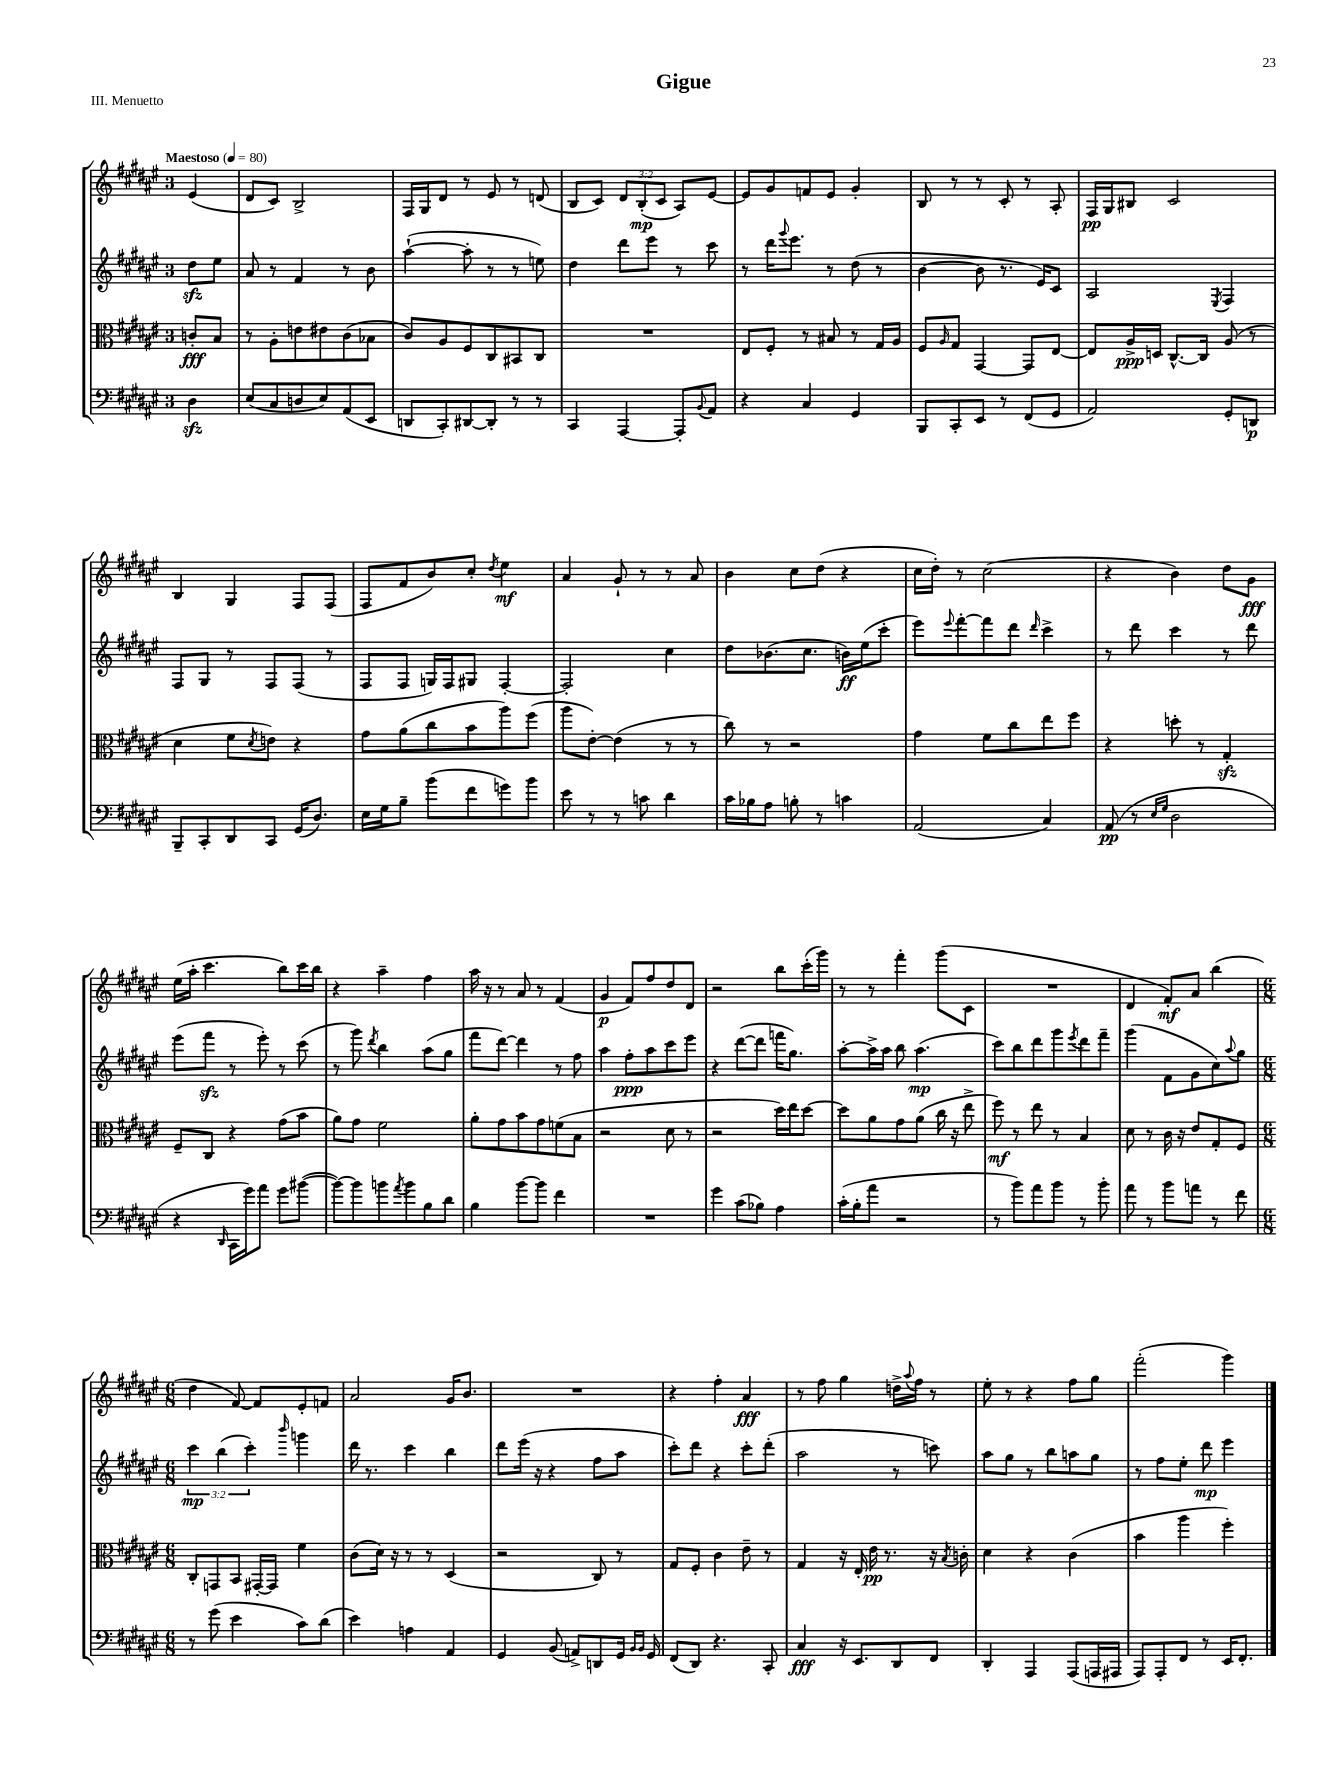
\header { title = "Gigue" piece = "III. Menuetto" }
<<
\new StaffGroup <<
\new Staff = "s0" {
    \clef treble \key fis \major \once \override Staff.TimeSignature.style = #'single-digit \time 3/4 \override Staff.TupletNumber.text = #tuplet-number::calc-fraction-text \partial 4 \tempo "Maestoso" 4 = 80
    eis'4( |
    dis'8 cis'8) b2-> |
    fis16 gis16 dis'8 r8 eis'8 r8 d'8( |
    b8 cis'8) \tuplet 3/2 { dis'8 b8-.\mp( cis'8 } ais8) eis'8~ |
    eis'8 gis'8 f'8 eis'8 gis'4-. |
    b8 r8 r8 cis'8-. r8 ais8-. |
    fis16\pp gis16 bis8 cis'2 |
    b4 gis4 fis8 fis8( |
    fis8 fis'8 b'8) cis''8-. \acciaccatura { dis''8 } eis''4\mf |
    ais'4 gis'8-! r8 r8 ais'8 |
    b'4 cis''8 dis''8( r4 |
    cis''16 dis''16-.) r8 cis''2( |
    r4 b'4) dis''8 gis'8\fff |
    eis''16( ais''16-. cis'''4. b''8) cis'''16 b''16 |
    r4 ais''4-- fis''4 |
    ais''16 r16 r8 ais'8 r8 fis'4( |
    gis'4\p fis'8) fis''8 dis''8 dis'8 |
    r2 b''8 cis'''16-.( gis'''16) |
    r8 r8 fis'''4-. gis'''8( cis'8 |
    R2. |
    dis'4 fis'8-.\mf) ais'8 b''4( |
    \numericTimeSignature \time 6/8 dis''4 fis'8~) fis'8 eis'8-. f'8 |
    ais'2 gis'16 b'8. |
    R2. |
    r4 fis''4-. ais'4\fff |
    r8 fis''8 gis''4 d''16-> \appoggiatura { ais''8 } fis''16 r8 |
    eis''8-. r8 r4 fis''8 gis''8 |
    fis'''2-.( gis'''4) \bar "|." |
}
\new Staff = "s1" {
    \clef treble \key fis \major \once \override Staff.TimeSignature.style = #'single-digit \time 3/4 \override Staff.TupletNumber.text = #tuplet-number::calc-fraction-text \partial 4
    dis''8\sfz eis''8 |
    ais'8 r8 fis'4 r8 b'8 |
    ais''4~-!( ais''8-. r8 r8 e''8) |
    dis''4 dis'''8 eis'''8 r8 cis'''8 |
    r8 dis'''16 \appoggiatura { gis'''8 } eis'''8. r8 dis''8( r8 |
    b'4~ b'8 r8. eis'16) cis'8 |
    ais2 \acciaccatura { eis8 } fis4 |
    fis8 gis8 r8 fis8 fis8( r8 |
    fis8 fis8 g16) fis16 gis8 fis4~-. |
    fis2-. cis''4 |
    dis''8 bes'8.( cis''8. b'16\ff) eis''16( cis'''8-. |
    eis'''8) \appoggiatura { eis'''8 } fis'''8~-. fis'''8 dis'''8 \grace { dis'''16 } cis'''4-> |
    r8 dis'''8 cis'''4 r8 dis'''8 |
    eis'''8( fis'''8\sfz r8 eis'''8-.) r8 cis'''8( |
    r8 gis'''8) \acciaccatura { dis'''8 } b''4 ais''8( gis''8 |
    fis'''8 dis'''8~) dis'''4 r8 fis''8 |
    ais''4 fis''8-.\ppp ais''8 cis'''8 eis'''8 |
    r4 dis'''8~( dis'''8 f'''16 gis''8.) |
    ais''8~-. ais''16-> ais''16 b''8 ais''4.\mp( |
    cis'''8) b''8 dis'''8 gis'''8 \acciaccatura { eis'''8 } dis'''8 fis'''8-- |
    gis'''4( fis'8 gis'8 cis''8) \appoggiatura { ais''8 } gis''8 |
    \numericTimeSignature \time 6/8 \tuplet 3/2 { cis'''4\mp b''4( cis'''4-.) } \grace { b'''16 } g'''4 |
    dis'''16 r8. cis'''4 b''4 |
    dis'''8 eis'''16( r16 r4 fis''8 ais''8 |
    cis'''8-.) dis'''8 r4 cis'''8-. dis'''8-.( |
    ais''2 r8 c'''8) |
    ais''8 gis''8 r8 b''8 a''8 gis''8 |
    r8 fis''8 eis''8-. dis'''8\mp eis'''4 \bar "|." |
}
\new Staff = "s2" {
    \clef alto \key fis \major \once \override Staff.TimeSignature.style = #'single-digit \time 3/4 \partial 4
    c'8-.\fff b8 |
    r8 ais8-. e'8 eis'8 cis'8( bes8 |
    cis'8) ais8 fis8 cis8 bis,8 cis8 |
    R2. |
    eis8 fis8-. r8 bis8 r8 gis16 ais16 |
    fis8 \grace { ais16 } gis8 gis,4~ gis,8 eis8~ |
    eis8 ais16->\ppp d16 cis8.~-^ cis16 ais8( r8 |
    dis'4 fis'8 \acciaccatura { dis'8 } e'8) r4 |
    gis'8 ais'8( cis''8 b'8 ais''8) fis''8( |
    ais''8 eis'8~-.) eis'4( r8 r8 |
    cis''8) r8 r2 |
    gis'4 fis'8 cis''8 eis''8 fis''8 |
    r4 d''8-. r8 gis4-.\sfz |
    fis8-- cis8 r4 gis'8( b'8 |
    ais'8) gis'8 fis'2 |
    ais'8-. gis'8 b'8 gis'8 f'8( b8 |
    r2 dis'8 r8 |
    r2 dis''16) eis''16 dis''8~ |
    dis''8 ais'8 gis'8 ais'8( cis''16 r16 eis''8-> |
    fis''8\mf) r8 eis''8 r8 b4 |
    dis'8 r8 cis'16 r16 eis'8 gis8-. fis8 |
    \numericTimeSignature \time 6/8 cis8-. g,8 b,8 gis,16~-. gis,16 fis'4 |
    cis'8( dis'16) r16 r8 r8 dis4( |
    r2 cis8) r8 |
    gis8 fis8-. cis'4 eis'8-- r8 |
    gis4 r16 eis16-. eis'16\pp r8. r16 \acciaccatura { b8 } c'16-. |
    dis'4 r4 cis'4( |
    b'4 ais''4 fis''4-.) \bar "|." |
}
\new Staff = "s3" {
    \clef bass \key fis \major \once \override Staff.TimeSignature.style = #'single-digit \time 3/4 \partial 4
    dis4\sfz |
    eis8( cis8 d8 eis8) ais,8( eis,8 |
    d,8 cis,8-.) dis,8~ dis,8-. r8 r8 |
    cis,4 ais,,4~ ais,,8-. \appoggiatura { b,8 } ais,8 |
    r4 cis4 gis,4 |
    b,,8 cis,8-. eis,8 r8 fis,8( gis,8 |
    ais,2) gis,8-. d,8\p |
    b,,8-- cis,8-. dis,8 cis,8 gis,16( dis8.) |
    eis16 gis16 b8-- b'8( fis'8 g'8) b'8 |
    eis'8 r8 r8 c'8 dis'4 |
    cis'16 bes16 ais8 b8-. r8 c'4 |
    ais,2( cis4) |
    ais,8\pp( r8 \grace { eis16 gis16 } dis2 |
    r4 \grace { dis,16 } cis,16 gis'16) ais'8 gis'8 bis'8~( |
    bis'8~) bis'8 b'8 \acciaccatura { ais'8 } b'8 b8 dis'8 |
    b4 b'8~ b'8 fis'4 |
    R2. |
    gis'4 cis'8( bes8) ais4 |
    cis'16-.( b16-. ais'8 r2 |
    r8 b'8) ais'8 b'8 r8 b'8-. |
    ais'8 r8 b'8 a'8 r8 fis'8 |
    \numericTimeSignature \time 6/8 r8 gis'8( eis'4 cis'8) dis'8( |
    eis'4) a4 ais,4 |
    gis,4 b,8( a,8->) d,8 gis,16 \grace { b,16 b,16 } gis,16 |
    fis,8( dis,8) r4. cis,8-. |
    cis4\fff r16 eis,8. dis,8 fis,8 |
    dis,4-. ais,,4 ais,,8( a,,16 ais,,16 |
    ais,,8) ais,,8-. fis,8 r8 eis,16 fis,8.-. \bar "|." |
}
>>
>>
\layout { \context { \Score \remove "Bar_number_engraver" } }
